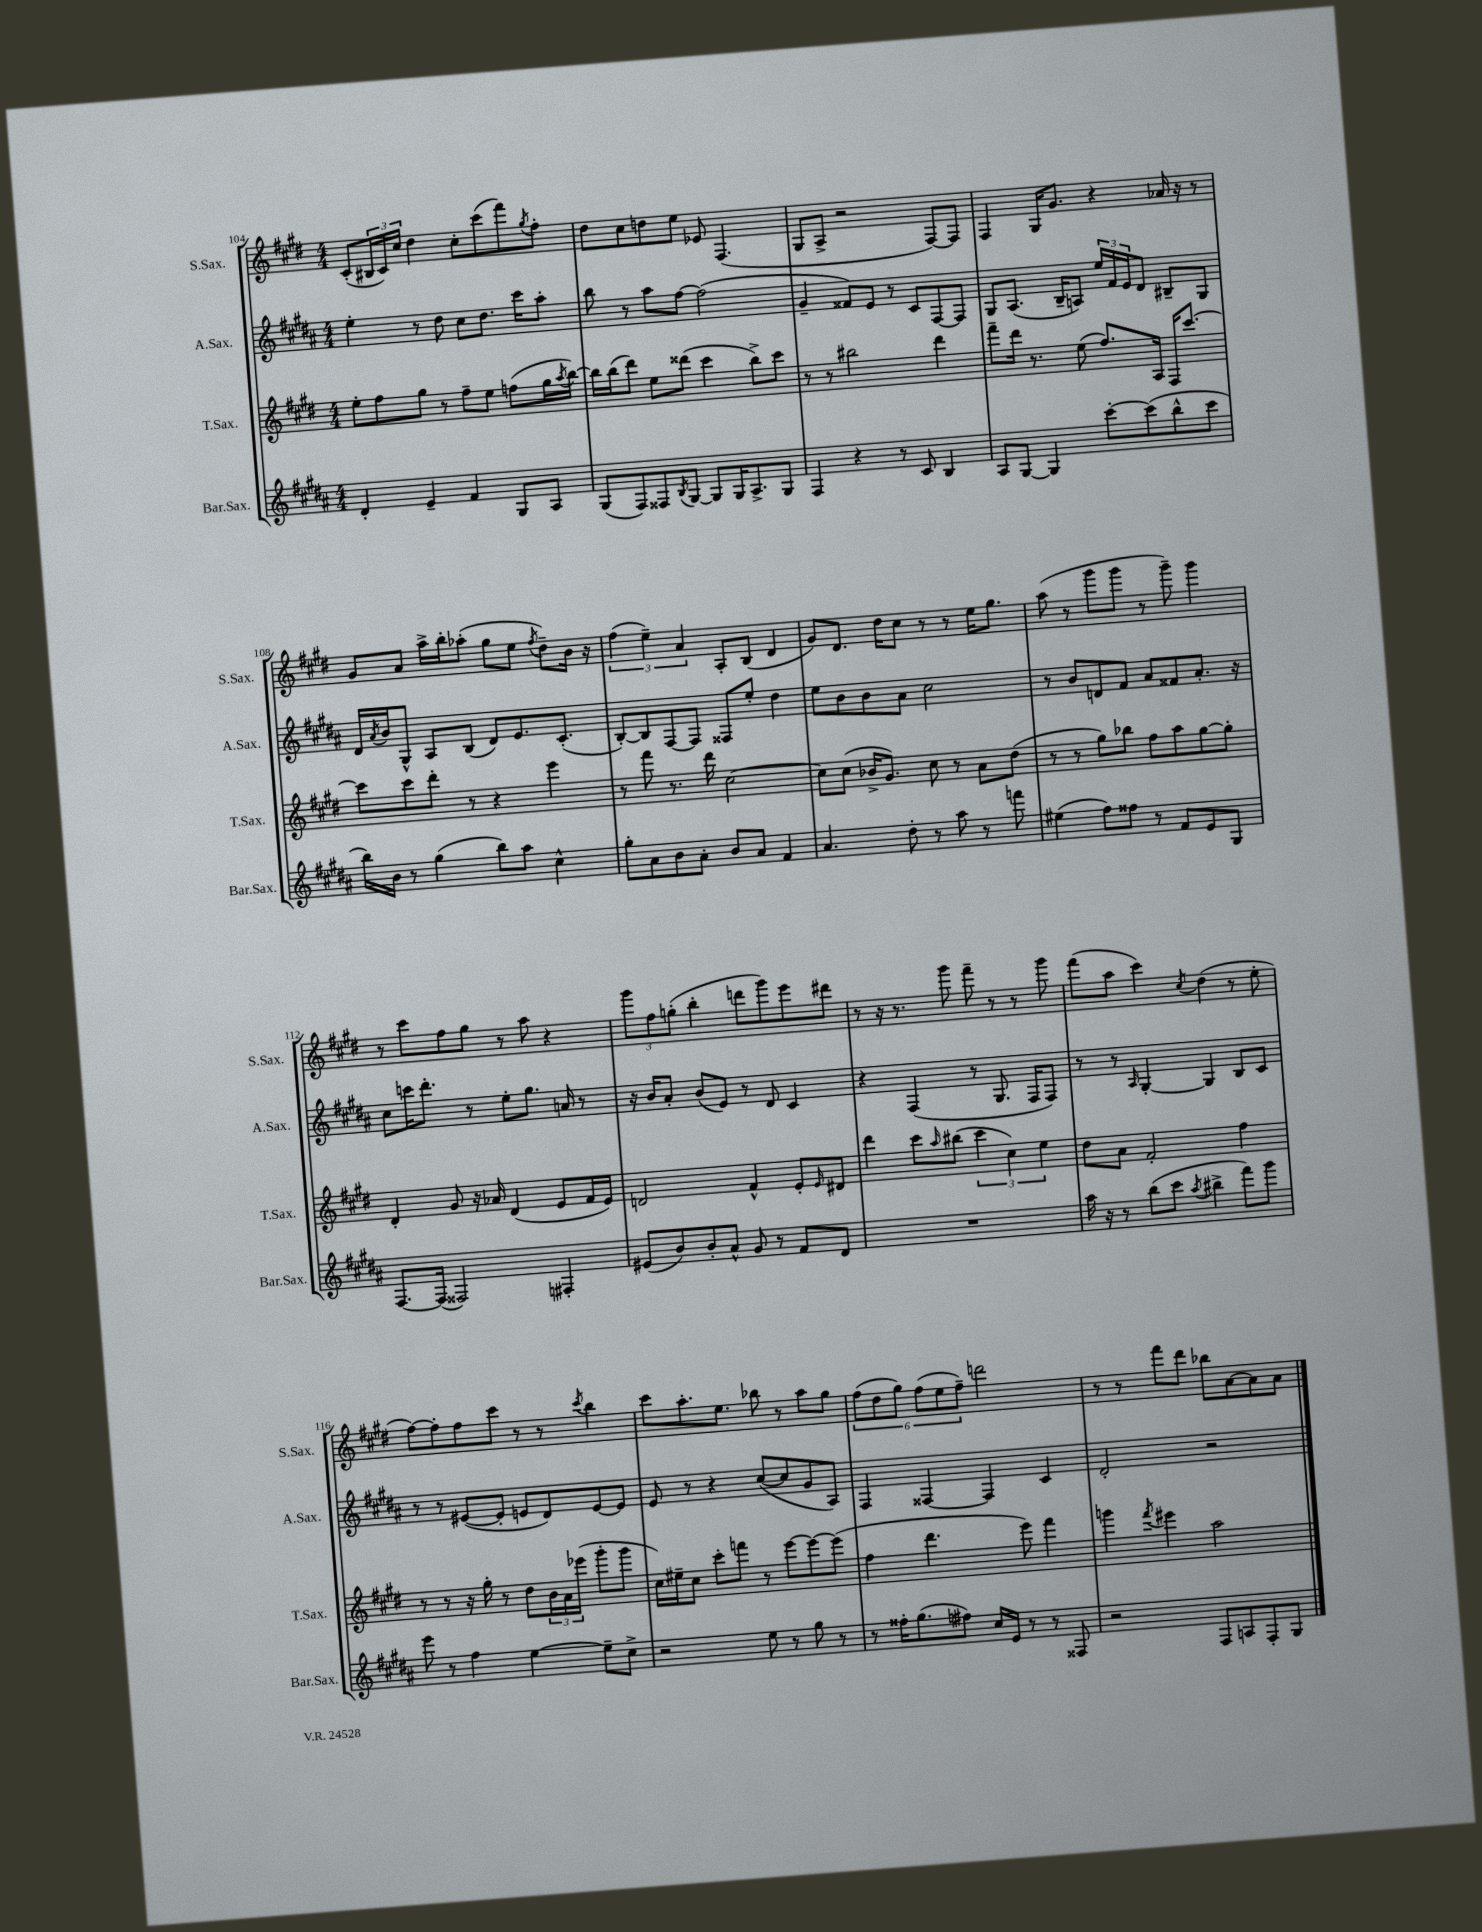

**kern	**kern	**kern	**kern
*staff4	*staff3	*staff2	*staff1
*clefG2	*clefG2	*clefG2	*clefG2
*k[f#c#g#d#a#]	*k[f#c#g#d#]	*k[f#c#g#d#a#]	*k[f#c#g#d#]
*M4/4	*M4/4	*M4/4	*M4/4
4d#'/	8ee'\L	4ee'\	(8c#'/L
.	8ff#\	.	24B#/L
.	.	.	24c#/)
.	.	.	24cc#/JJ
4e~/	8gg#\J	8r	4dd#\
.	8r	8dd#\	.
4f#/	8ff#~\L	8cc#\L	8cc#'\L
.	8ee\J	8.dd#\J	(8ccc#\
8G#/L	(8ff\L	.	8fff#\)
.	.	16ccc#\LK	.
.	.	.	8qgg#/
8A#/J	16gg#\L	8aa#'\J	8ff#'\J
.	8qaa/	.	.
.	[16bb\JJ)	.	.
=	=	=	=
(8G#/L	16bb\]LL	8bb\	8dd#\L
.	(16bb\J	.	.
8F#/)	8ddd#\J)	8r	8cc#\
8F##/	8ee\L	8aa#\L	8dd\
8qB/	.	.	.
[8G#/J	(8ddd##\J	[8ff#\J	8ee\J
8G#/]L	4ccc#\	(2ff#\]	8e-/
16G#/K	.	.	(4.F#/
8.A#^/	.	.	.
.	8bb^\L)	.	.
8G#/J	8ccc#\J	.	.
=	=	=	=
4F#/	8r	4g#~/	8G#/L
.	8r	.	8A^/J
4r	2bb#\	8f##/L)	2r
.	.	8e/J	.
8r	.	8r	.
8c#/	.	8c#/L	.
4B/	4ddd#\	[8F#/	[8F#/L)
.	.	8F#/]J	8F#/]J
=	=	=	=
8A#/L	8fff#~\L	8G#/L	4F#/
[8G#/J	16ddd#\Jk	(8.A#/J	.
.	8.r	.	.
4G#/]	.	.	16G#/LK
.	.	16B~/LK	8.g#/J
.	(8ee\	8A/J)	.
[8ccc#'\L	8.ff#/L)	24ee/LL	4r
.	.	24f#/	.
.	.	24e/J	.
(8ccc#\]	.	8d#/J	.
.	16A/Jk	.	.
8bb^^\	16F#/LK	8B#~/L	16a-/
.	[8.ccc#/J	.	16r
8ccc#\J	.	8G#/J	8r
=	=	=	=
16bb\LL)	8ccc#\]L	16d#/LL	8g#/L
.	.	8qa#/	.
16b\JJ	.	16b/J	.
8r	8ccc#\	8G#^^/J	8a/J
(4gg#\	8ddd#'\J	8A#/L	16aa^\LL
.	.	.	16bb'\J
.	8r	(8B/J	(8aa-'\J
8bb\L)	4r	8d#/L)	8gg#\L
8aa#\J	.	8.e/	8ee\J
.	.	.	8qff#/
4cc#^^\	4eee\	.	8dd#~\L)
.	.	(8.c#'/J	.
.	.	.	16b\Jk
.	.	.	16r
=	=	=	=
8gg#'\L	8r	[8B'/L)	(6ff#\
8a#\	8fff#\	8B/]	.
.	.	.	6ee~\)
8b\	8.r	[8F#/	.
.	.	.	6a/
8a#'\J	.	8F#/]J	.
.	16ddd#\	.	.
8b/L	[2cc#\	8F##/L	8A'/L
8a#/J	.	8ee'/J	(8B/J
4f#/	.	4dd#\	4d#/
=	=	=	=
4.a#/	8cc#\]L	8ee\L	8g#/L)
.	(8cc#\J	8b\	8.d#/J
.	16b-^/LK	8b\	.
.	8.g#/J)	.	16dd#\LK
8dd#'\	.	8a#\J	8cc#\J
8r	8cc#\	2cc#\	8r
8aa#\	8r	.	8r
8r	8a\L	.	16ee\LK
.	.	.	8.gg#\J
8fff\	(8dd#\J	.	.
=	=	=	=
(4ee#\	8r	8r	(8aa\
.	8r	8b/L	8r
8ff#\L)	8gg#\L)	8d/	8ggg#\L
8ff##\J	8bb-\J	8f#/J	8ggg#\J
8r	8ff#\L	8a#/L	8r
8f#/L	8aa\	8f##/	8ggg#~\)
8e/	[8gg#\	8.a#'/J	4ggg#\
8G#/J	8gg#'\]J	.	.
.	.	16r	.
=	=	=	=
[8.F#/L	4d#'/	8cc#\L	8r
.	.	16ccc\K	8ccc#\L
(16F#/]Jk	.	8.ddd#'\J	.
2F##/)	8g#/	.	8ff#\
.	16r	8r	8gg#\J
.	16a-/	.	.
.	(4d#/	8ee'\L	8r
.	.	8.gg#\J	8aa\
4F#'/	8e/L	.	4r
.	.	16a/	.
.	16f#/L	8r	.
.	16e/JJ)	.	.
=	=	=	=
(8e#/L	2d/	16r	12ggg#\L
.	.	16b/LK	.
.	.	.	12ff#\
8b/)	.	8a#'/J	.
.	.	.	(12gg'\J
8b'/	.	(8b/L	4bb'\
8a#^^/J	.	8e/J)	.
8g#/	4f#^^/	8r	8ddd\L
8r	.	8d#/	8ggg#\)
8f#/L	8e'/L	4c#/	8eee\
.	16qqe/	.	.
8d#/J	8d#/J	.	8ddd#\J
=	=	=	=
1r	4ddd#\	4r	8r
.	.	.	16r
.	.	.	8.r
.	8ccc#\L	(4F#/	.
.	16qqaa/	.	.
.	(8bb#\J	.	8ggg#\
.	6ccc#\	8r	8fff#~\
.	.	8.G#/	8r
.	6cc#\)	.	.
.	.	.	8r
.	.	16F#/LK	.
.	6ee\	.	.
.	.	8F#/J)	8ggg#\
=	=	=	=
16aa#\	8dd#\L	8r	(8fff#\L
16r	.	.	.
8r	8a\J	8r	8aa\J
.	.	16qqA#/	.
(8bb\L	2f#'/	[4G#'/	4ccc#\)
8ccc#\J	.	.	.
8qaa#/	.	.	8qcc#/
4bb#^\	.	4G#/]	(4dd#\
8fff#\L)	4ff#\	8B/L	8r
8ggg#\J	.	8c#/J	8ee'\
=	=	=	=
8eee\	8r	8r	[8ff#\L)
8r	8r	8r	8ff#'\]
4ff#\	16r	([8e#/L	8ff#\
.	16gg#'\	.	.
.	8r	8e#'/]J	8ccc#\J
[4ee\	8dd#\L	8e/L	8r
.	24b\L	8d#/)	8r
.	24a\	.	.
.	(24eee-\JJ	.	.
.	.	.	8qccc#/
8ee~\]L	8ggg#'\L	[8e/	4bb\
8cc#^\J	8ggg#\J	8e/]J	.
=	=	=	=
2r	16cc#\LL)	8e/	8ccc#\L
.	16ee#~\J	.	.
.	8cc#\J	8r	8.aa'\
.	8ccc#'\L	4r	.
.	.	.	8.ee\J
.	8fff\J	.	.
8ee\	8r	([8cc#/L	8bb-\
8r	[8eee\L	8cc#/]	8r
8gg#\	8eee\_	8g#/	8aa\L
8r	(8eee\]J	8A#/J)	8gg#\J
=	=	=	=
8r	4ff#\	4F#/	(12ff#\L
.	.	.	12dd#\
16ff##'\LK	.	.	.
.	.	.	12gg#\J)
(8.gg#\	.	.	.
.	4.ddd#\	[4F##/	(12ff#\L
.	.	.	12ee\
8ff#\J)	.	.	.
.	.	.	12ff#~\J)
16cc#/LL	.	4F##/]	2ddd\
16e/JJ	.	.	.
8r	8eee\)	.	.
8r	4fff#\	4c#/	.
8F##/	.	.	.
=	=	=	=
2r	4ggg\	2d#'/	8r
.	.	.	8r
.	8qfff#/	.	.
.	4eee#\	.	8fff#\L
.	.	.	8ddd#\J
8F#/L	2aa\	2r	8bb-\L
8A/	.	.	[8a\
8F#'/	.	.	8a\]
8G#/J	.	.	8a\J
==	==	==	==
*-	*-	*-	*-
